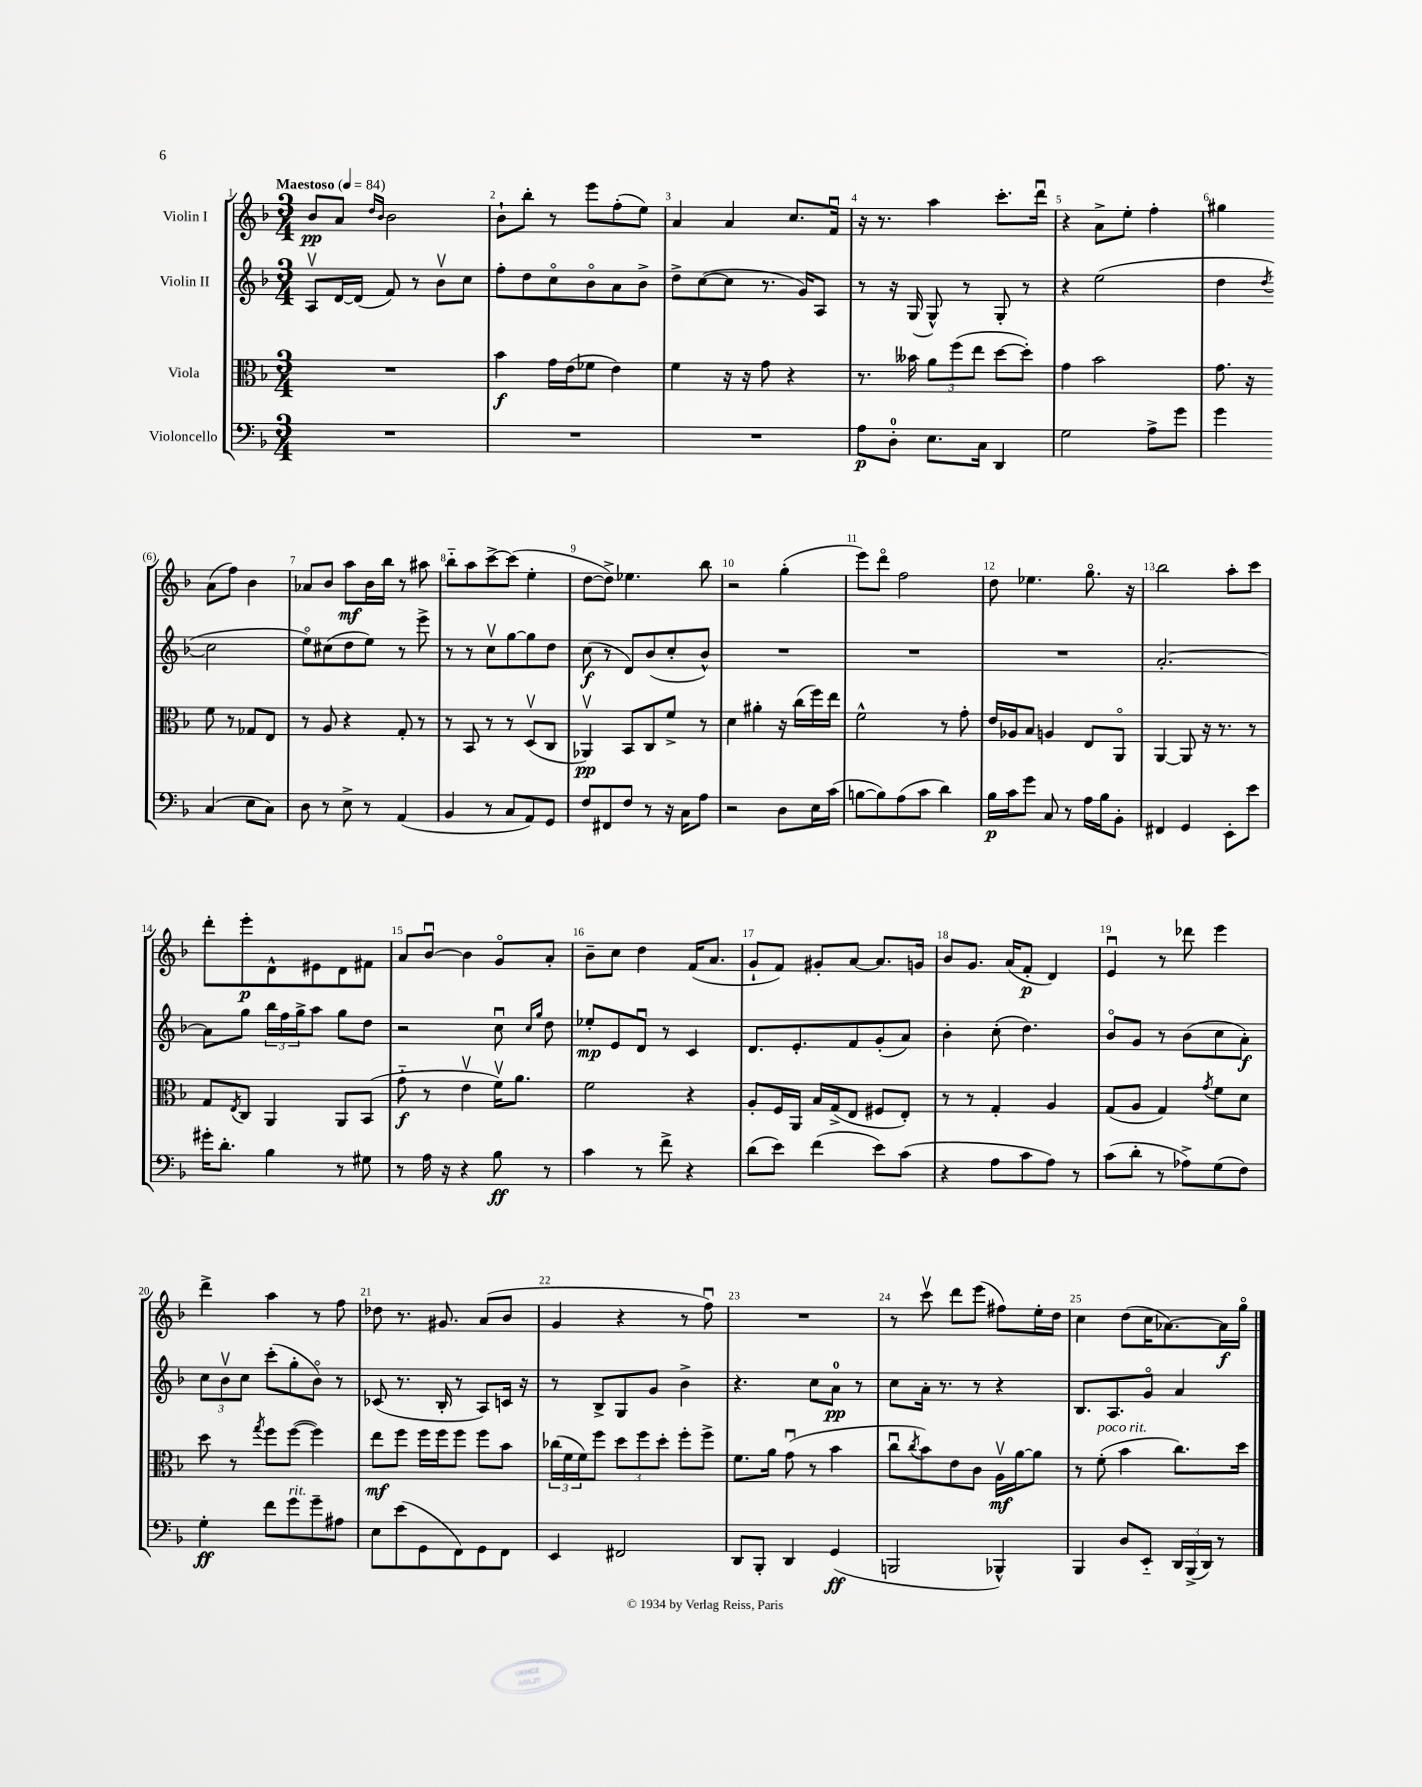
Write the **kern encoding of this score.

**kern	**dynam	**kern	**dynam	**kern	**dynam	**kern	**dynam
*part4	*part4	*part3	*part3	*part2	*part2	*part1	*part1
*staff4	*staff4	*staff3	*staff3	*staff2	*staff2	*staff1	*staff1
*I"Violoncello	*	*I"Viola	*	*I"Violin II	*	*I"Violin I	*
*clefF4	*	*clefC3	*	*clefG2	*	*clefG2	*
*k[b-]	*	*k[b-]	*	*k[b-]	*	*k[b-]	*
*M3/4	*	*M3/4	*	*M3/4	*	*M3/4	*
*MM84	*	*MM84	*	*MM84	*	*MM84	*
=1	=1	=1	=1	=1	=1	=1	=1
!	!	!	!	!	!	!LO:TX:a:B:t=Maestoso	!
2.r	.	2.r	.	8Av/L	.	8b-/L	pp
.	.	.	.	[16d/L	.	8a/J	.
.	.	.	.	(16d/JJ]	.	.	.
.	.	.	.	.	.	16qqdd/LL	.
.	.	.	.	.	.	16qqb-/JJ	.
.	.	.	.	8f/)	.	2b-\	.
.	.	.	.	8r	.	.	.
.	.	.	.	8b-v\L	.	.	.
.	.	.	.	8cc\J	.	.	.
=2	=2	=2	=2	=2	=2	=2	=2
2.r	.	4b-\	f	8ff'\L	.	8b-`\L	.
.	.	.	.	8dd\	.	8bb-'\J	.
.	.	16g\LL	.	8cc\	.	8r	.
.	.	(16e\J	.	.	.	.	.
.	.	8f-X\J	.	8b-\	.	8eee\L	.
.	.	4e\)	.	8a\	.	(8ff'\	.
.	.	.	.	8b-^\J	.	8ee\J)	.
=3	=3	=3	=3	=3	=3	=3	=3
2.r	.	4f\	.	8dd^\L	.	4a/	.
.	.	.	.	([8cc\	.	.	.
.	.	16r	.	8cc\J]	.	4a/	.
.	.	16r	.	.	.	.	.
.	.	8g\	.	8.r	.	.	.
.	.	4r	.	.	.	8.cc/L	.
.	.	.	.	16g/KL)	.	.	.
.	.	.	.	8A/J	.	.	.
.	.	.	.	.	.	16fu/Jk	.
=4	=4	=4	=4	=4	=4	=4	=4
8A\L	p	8.r	.	8r	.	16r	.
.	.	.	.	.	.	8.r	.
8D'\J	.	.	.	16r	.	.	.
.	.	16b--X\	.	(16G/	.	.	.
8.E\L	.	12a\L	.	8G^^/)	.	4aa\	.
.	.	(12ff\	.	.	.	.	.
.	.	.	.	8r	.	.	.
.	.	12ee\J	.	.	.	.	.
16C\Jk	.	.	.	.	.	.	.
4DD/	.	[8dd\L	.	8G'/	.	8.ccc'\L	.
.	.	8dd'\J])	.	8r	.	.	.
.	.	.	.	.	.	16dddu\Jk	.
=5	=5	=5	=5	=5	=5	=5	=5
2G\	.	4g\	.	4r	.	4r	.
.	.	2b-\	.	(2ee\	.	8a^\L	.
.	.	.	.	.	.	8ee'\J	.
8A^\L	.	.	.	.	.	4ff'\	.
8g\J	.	.	.	.	.	.	.
=6	=6	=6	=6	=6	=6	=6	=6
4g\	.	8.g\	.	4dd\	.	4gg#X\	.
.	.	16r	.	.	.	.	.
.	.	.	.	8qdd/	.	.	.
(4C/	.	8f\	.	2cc\	.	(8a\L	.
.	.	8r	.	.	.	8ff\J)	.
8E\L	.	8G-X/L	.	.	.	4b-\	.
8C\J)	.	8E/J	.	.	.	.	.
!!LO:LB:g=z
=7	=7	=7	=7	=7	=7	=7	=7
8D\	.	8r	.	8ee\L)	.	8a-X/L	.
8r	.	8A/	.	(8cc#X\	.	8b-/J	.
8E^\	.	4r	.	8dd\	.	8aa\L	mf
8r	.	.	.	8ee\J)	.	16b-\L	.
.	.	.	.	.	.	16bb-\JJ	.
(4AA/	.	8G'/	.	8r	.	8r	.
.	.	8r	.	8eee^\	.	8aa#X\	.
=8	=8	=8	=8	=8	=8	=8	=8
4BB-/	.	8r	.	8r	.	8bb-\L	.
.	.	8BB-/	.	8r	.	8aa\	.
8r	.	8r	.	8ccv\L	.	[8ccc^\	.
8C/L	.	8r	.	[8gg\	.	(8ccc\J]	.
8AA/)	.	(8Dv/L	.	8gg\]	.	4ee'\	.
8GG/J	.	8C/J	.	8dd\J	.	.	.
=9	=9	=9	=9	=9	=9	=9	=9
8F/L	.	4AA-Xv/)	pp	(8cc\	f	[8dd\L	.
8FF#X/	.	.	.	8r	.	8dd^\J])	.
8F/J	.	8BB-/L	.	8d/L)	.	4.ee-X\	.
8r	.	8C/	.	(8b-/	.	.	.
16r	.	8f^/J	.	8cc'/	.	.	.
16C\KL	.	.	.	.	.	.	.
8A\J	.	8r	.	8b-^^/J)	.	8bb-\	.
=10	=10	=10	=10	=10	=10	=10	=10
2r	.	4d\	.	2.r	.	2r	.
.	.	4a#X'\	.	.	.	.	.
8D\L	.	16r	.	.	.	(4gg'\	.
.	.	(16cc\LL	.	.	.	.	.
16E\L	.	16ff\)	.	.	.	.	.
(16c\JJ	.	16ee\JJ	.	.	.	.	.
=11	=11	=11	=11	=11	=11	=11	=11
[8Bn\L	.	2f^^\	.	2.r	.	8eee\L)	.
8B\])	.	.	.	.	.	8ddd\J	.
(8A\	.	.	.	.	.	2ff\	.
8c\J	.	.	.	.	.	.	.
4d\)	.	8r	.	.	.	.	.
.	.	8g'\	.	.	.	.	.
=12	=12	=12	=12	=12	=12	=12	=12
16B-\LL	p	16e/LL	.	2.r	.	8dd\	.
16c\J	.	16A-X/J	.	.	.	.	.
8g\J	.	8B-/J	.	.	.	4.ee-X\	.
8C/	.	4An/	.	.	.	.	.
8r	.	.	.	.	.	.	.
16A\LL	.	8E/L	.	.	.	8.gg\	.
16B-\J	.	.	.	.	.	.	.
8BB-'\J	.	8AA/J	.	.	.	.	.
.	.	.	.	.	.	16r	.
=13	=13	=13	=13	=13	=13	=13	=13
4FF#X/	.	[4AA/	.	[2.a'/	.	2bb-\	.
4GG/	.	8AA/]	.	.	.	.	.
.	.	16r	.	.	.	.	.
.	.	8.r	.	.	.	.	.
8EE'\L	.	.	.	.	.	8aa'\L	.
8e\J	.	8r	.	.	.	8ccc\J	.
!!LO:LB:g=z
=14	=14	=14	=14	=14	=14	=14	=14
16g#X'\KL	.	8G/L	.	8a\L]	.	8ddd'\L	.
8.d'\J	.	.	.	.	.	.	.
.	.	8qE/	.	.	.	.	.
.	.	8C/J	.	8gg\J	.	8eee'\	p
4B-\	.	4AA/	.	24bb-\LL	.	8d^^\	.
.	.	.	.	24ff\	.	.	.
.	.	.	.	24gg^\J	.	.	.
.	.	.	.	8aa\J	.	8e#X\	.
8r	.	8AA/L	.	8gg\L	.	8d\	.
8G#X\	.	(8BB-/J	.	8dd\J	.	8f#X\J	.
=15	=15	=15	=15	=15	=15	=15	=15
8r	.	8g\	f	2r	.	8a/L	.
16A\	.	8r	.	.	.	[8b-u/J	.
16r	.	.	.	.	.	.	.
4r	.	4ev\	.	.	.	4b-\]	.
8B-\	ff	16fv\KL)	.	8ccu\	.	8g/L	.
.	.	8.a\J	.	.	.	.	.
.	.	.	.	16qqcc/LL	.	.	.
.	.	.	.	16qqgg/JJ	.	.	.
8r	.	.	.	8dd\	.	8a'/J	.
=16	=16	=16	=16	=16	=16	=16	=16
4c\	.	2f\	.	8ee-X'/L	mp	8b-~\L	.
.	.	.	.	8e/	.	8cc\J	.
8r	.	.	.	8du/J	.	4dd\	.
8f^\	.	.	.	8r	.	.	.
4r	.	4r	.	4c/	.	(16f/KL	.
.	.	.	.	.	.	8.a/J	.
=17	=17	=17	=17	=17	=17	=17	=17
(8d\L	.	8A'/L	.	8.d/L	.	8g`/L	.
8e\J)	.	16F/L	.	.	.	8f/J)	.
.	.	16AA/JJ	.	8.e'/	.	.	.
(4f\	.	16B-/LL	.	.	.	8g#X'/L	.
.	.	(16G^/J	.	.	.	.	.
.	.	8E/J	.	8f/	.	[8a/J	.
8e\L)	.	8F#X/L	.	(8g'/	.	8.a/L]	.
(8c\J	.	8E'/J)	.	8a/J)	.	.	.
.	.	.	.	.	.	16gn/Jk	.
=18	=18	=18	=18	=18	=18	=18	=18
4r	.	8r	.	4b-'\	.	8b-/L	.
.	.	8r	.	.	.	8.g/J	.
8A\L	.	4G'/	.	(8cc'\	.	.	.
.	.	.	.	.	.	(16a/KL	.
8c\	.	.	.	4.dd\)	.	8f'/J	p
8A\J)	.	4A/	.	.	.	4d/)	.
8r	.	.	.	.	.	.	.
=19	=19	=19	=19	=19	=19	=19	=19
(8c\L	.	(8G/L	.	8b-/L	.	4eu/	.
8d'\J	.	8A/J	.	8g/J	.	.	.
8r	.	4G/)	.	8r	.	8r	.
8A-X^\L)	.	.	.	(8b-\L	.	8ddd-X\	.
.	.	8qg/	.	.	.	.	.
(8G\	.	8f\L	.	8cc\	.	4eee\	.
8F\J)	.	8d\J	.	8a'\J)	f	.	.
!!LO:LB:g=z
=20	=20	=20	=20	=20	=20	=20	=20
4G'\	ff	8dd\	.	12cc\L	.	4ddd^\	.
.	.	.	.	12b-v\	.	.	.
.	.	8r	.	.	.	.	.
.	.	.	.	12cc\J	.	.	.
.	.	8qgg/	.	.	.	.	.
8f\L	.	8ff\L	.	(8ccc'\L	.	4aa\	.
!LO:TX:a:i:t=rit.	!	!	!	!	!	!	!
8g\	.	([8ff\J	.	8gg'\	.	.	.
8g~\	.	4ff\])	.	8b-\J)	.	8r	.
8A#X\J	.	.	.	8r	.	8ff\	.
=21	=21	=21	=21	=21	=21	=21	=21
8E\L	.	8ee\L	mf	(8c-X/	.	8dd-X\	.
(8e\	.	8ff\J	.	8.r	.	8.r	.
8GG\	.	16ff\LL	.	.	.	.	.
.	.	16ff\J	.	16B-'/	.	8.g#X/	.
8FF\)	.	8ff\J	.	8r	.	.	.
8GG\	.	8ff\L	.	8A/L)	.	(8a/L	.
8FF\J	.	8b-\J	.	16cn/Jk	.	8b-/J	.
.	.	.	.	16r	.	.	.
=22	=22	=22	=22	=22	=22	=22	=22
4EE/	.	(24cc-X\LL	.	8r	.	4g/	.
.	.	24f\	.	.	.	.	.
.	.	24f\J)	.	.	.	.	.
.	.	8ff\J	.	8B-^/L	.	.	.
2FF#X/	.	12dd\L	.	8G/	.	4r	.
.	.	12ff\	.	.	.	.	.
.	.	.	.	8g/J	.	.	.
.	.	12dd'\J	.	.	.	.	.
.	.	8ff'\L	.	4b-^\	.	8r	.
.	.	8ff^\J	.	.	.	8ffu\)	.
=23	=23	=23	=23	=23	=23	=23	=23
8DD/L	.	8.f\L	.	4.r	.	2.r	.
8BBB-'/J	.	.	.	.	.	.	.
.	.	16a\Jk	.	.	.	.	.
4DD/	.	(8gu\	.	.	.	.	.
.	.	8r	.	8cc\L	.	.	.
(4GG/	ff	4b-\	.	8a\J	pp	.	.
.	.	.	.	8r	.	.	.
=24	=24	=24	=24	=24	=24	=24	=24
2BBBn/	.	8ccu\L	.	8cc\L	.	8r	.
.	.	8qcc/	.	.	.	.	.
.	.	8b-\)	.	16a'\Jk	.	8cccv\	.
.	.	.	.	8.r	.	.	.
.	.	8e\	.	.	.	8ddd\L	.
.	.	8c\J	.	8r	.	(8eee\J	.
4BBB-X^^/)	.	16Av\LL	mf	4r	.	8ff#X\L)	.
.	.	[16a\J	.	.	.	.	.
.	.	8a\J]	.	.	.	16ee'\L	.
.	.	.	.	.	.	16dd\JJ	.
=25	=25	=25	=25	=25	=25	=25	=25
4BBB-/	.	8r	.	8.B-/L	.	4cc\	.
!	!	!LO:TX:a:i:t=poco rit.	!	!	!	!	!
.	.	(8f'\	.	.	.	.	.
.	.	.	.	8.A/	.	.	.
8D/L	.	4b-\	.	.	.	(8dd\L	.
8EE/J	.	.	.	8g/J	.	16cc\K	.
.	.	.	.	.	.	[8.a-X\)	.
24DD/LL	.	8.cc\L)	.	4a/	.	.	.
(24BBB-^/	.	.	.	.	.	.	.
24DD/JJ)	.	.	.	.	.	.	.
8r	.	.	.	.	.	16a-\L]	f
.	.	16dd\Jk	.	.	.	16gg\JJ	.
==	==	==	==	==	==	==	==
*-	*-	*-	*-	*-	*-	*-	*-
